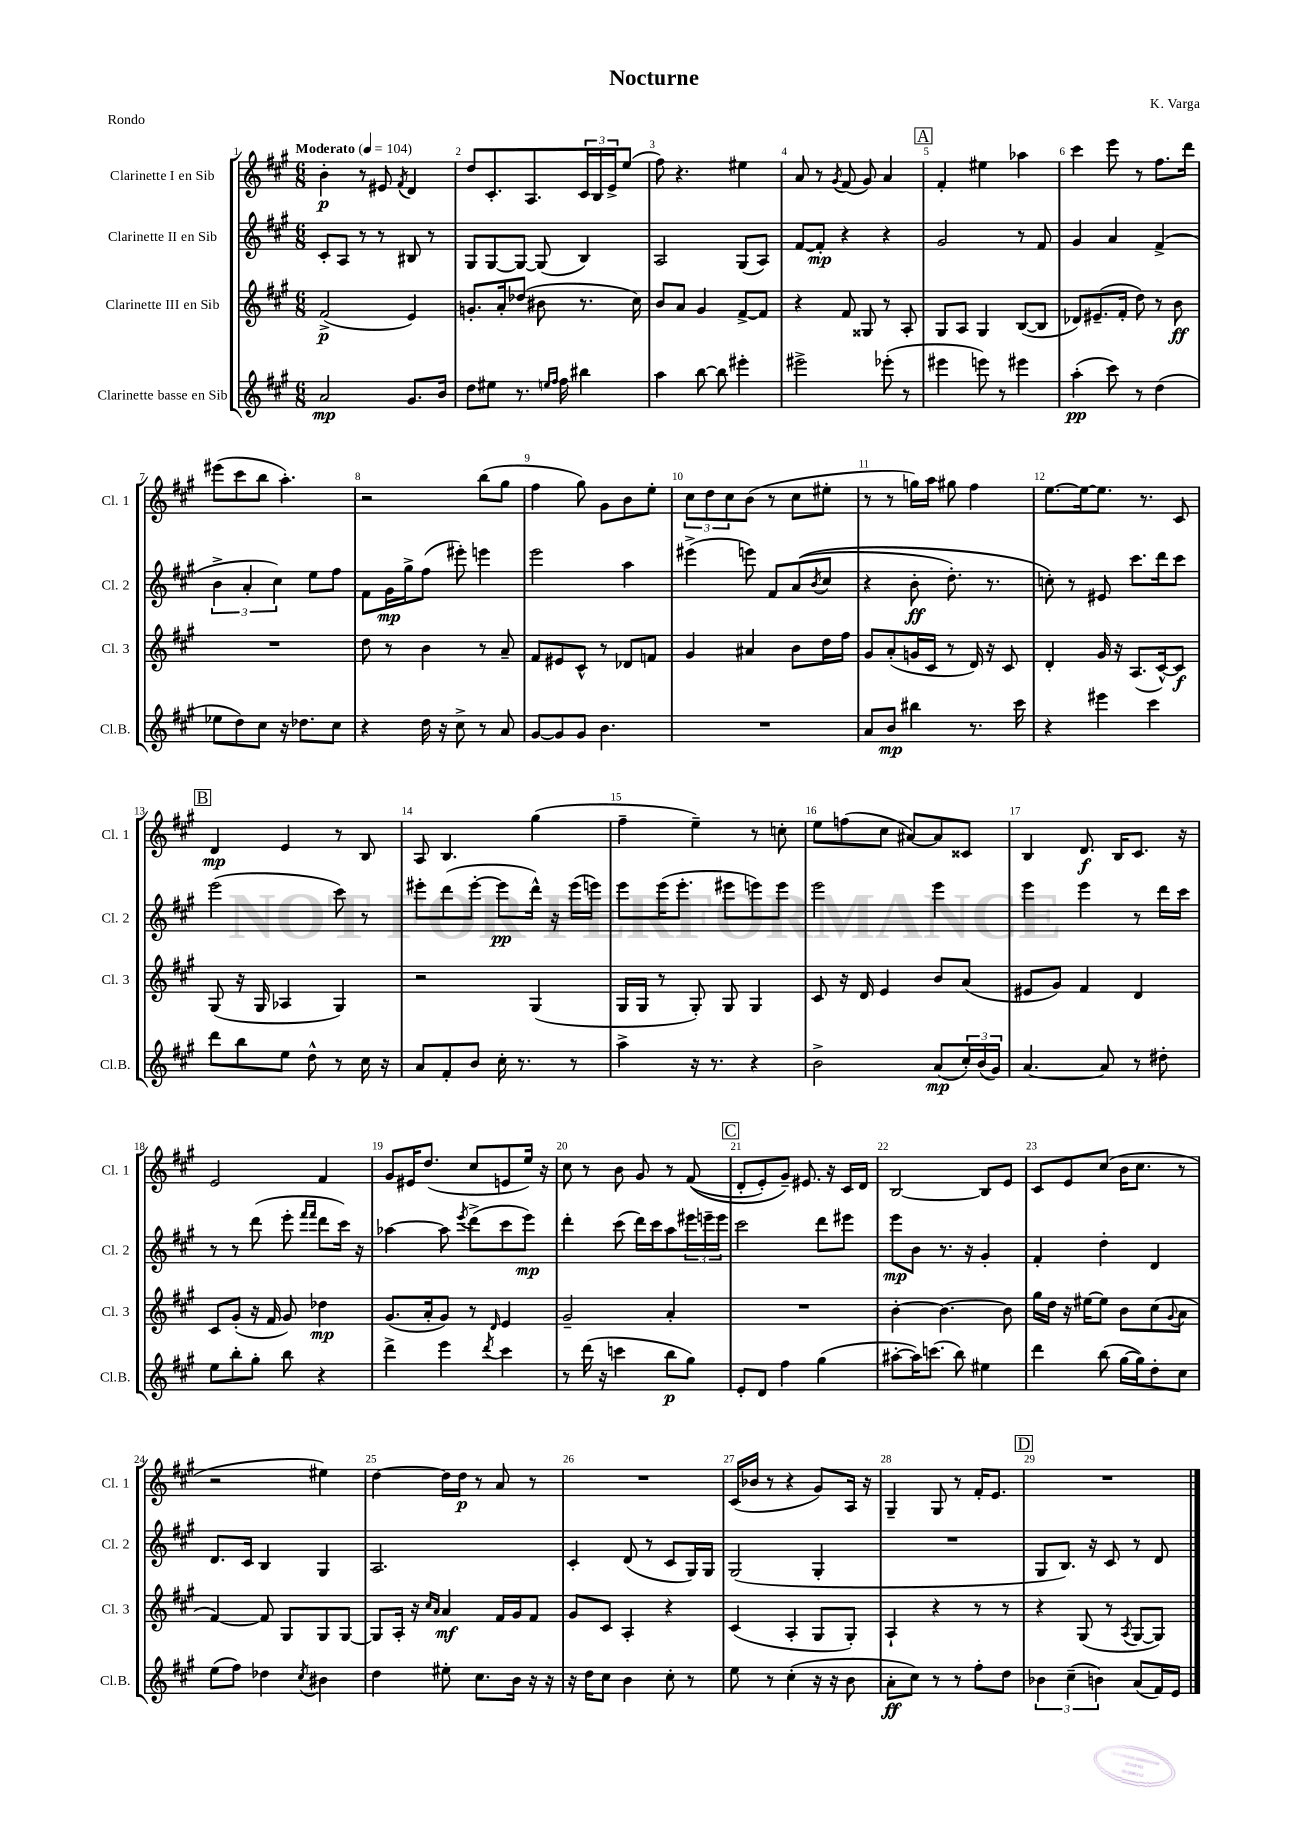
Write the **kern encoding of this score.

**kern	**dynam	**kern	**dynam	**kern	**dynam	**kern	**dynam
*part4	*part4	*part3	*part3	*part2	*part2	*part1	*part1
*staff4	*staff4	*staff3	*staff3	*staff2	*staff2	*staff1	*staff1
*I"Clarinette basse en Sib	*	*I"Clarinette III en Sib	*	*I"Clarinette II en Sib	*	*I"Clarinette I en Sib	*
*I'Cl.B.	*	*I'Cl. 3	*	*I'Cl. 2	*	*I'Cl. 1	*
*clefG2	*	*clefG2	*	*clefG2	*	*clefG2	*
*k[f#c#g#]	*	*k[f#c#g#]	*	*k[f#c#g#]	*	*k[f#c#g#]	*
*M6/8	*	*M6/8	*	*M6/8	*	*M6/8	*
*MM104	*	*MM104	*	*MM104	*	*MM104	*
=1	=1	=1	=1	=1	=1	=1	=1
!	!	!	!	!	!	!LO:TX:a:B:t=Moderato	!
2a/	mp	(2f#^/	p	8c#'/L	.	4b'\	p
.	.	.	.	8A/J	.	.	.
.	.	.	.	8r	.	8r	.
.	.	.	.	8r	.	8e#X/	.
.	.	.	.	.	.	8qf#/	.
8.g#/L	.	4e/)	.	8B#X/	.	4d/	.
.	.	.	.	8r	.	.	.
16b/Jk	.	.	.	.	.	.	.
=2	=2	=2	=2	=2	=2	=2	=2
8dd\L	.	8.gn'/L	.	8G#/L	.	8dd/L	.
8ee#X\J	.	.	.	[8G#/	.	8.c#'/	.
.	.	16a'/k	.	.	.	.	.
8.r	.	(8dd-X/J	.	8G#/J_	.	.	.
.	.	.	.	.	.	8.A/	.
.	.	8b#X\	.	(8G#/]	.	.	.
16qqeen/LL	.	.	.	.	.	.	.
16qqff#/JJ	.	.	.	.	.	.	.
16ff#\	.	.	.	.	.	.	.
4bb#X\	.	8.r	.	4B/)	.	24c#/L	.
.	.	.	.	.	.	24B/	.
.	.	.	.	.	.	24e^/J	.
.	.	.	.	.	.	(8ee/J	.
.	.	16cc#\)	.	.	.	.	.
=3	=3	=3	=3	=3	=3	=3	=3
4aa\	.	8b/L	.	2A/	.	8ff#\)	.
.	.	8a/J	.	.	.	4.r	.
[8bb\	.	4g#/	.	.	.	.	.
8bb\]	.	.	.	.	.	.	.
4eee#X'\	.	[8f#^/L	.	(8G#/L	.	4ee#X\	.
.	.	8f#/J]	.	8A/J)	.	.	.
=4	=4	=4	=4	=4	=4	=4	=4
2eee#X^\	.	4r	.	[8f#/L	.	8a/	.
.	.	.	.	8f#'/J]	mp	8r	.
.	.	.	.	.	.	8qg#/	.
.	.	8f#/	.	4r	.	(8f#/	.
.	.	8G##X/	.	.	.	8g#/)	.
(8eee-X'\	.	8r	.	4r	.	4a/	.
8r	.	8A'/	.	.	.	.	.
!!LO:REH:place=s1:t=A
=5	=5	=5	=5	=5	=5	=5	=5
4eee#X\	.	8G#/L	.	2g#/	.	4f#'/	.
.	.	8A/J	.	.	.	.	.
8eeen\)	.	4G#/	.	.	.	4ee#X\	.
8r	.	.	.	.	.	.	.
4eee#X\	.	([8B/L	.	8r	.	4aa-X\	.
.	.	8B/J]	.	8f#/	.	.	.
=6	=6	=6	=6	=6	=6	=6	=6
(4aa'\	pp	8d-X/L)	.	4g#/	.	4ccc#\	.
.	.	(8.e#X~/	.	.	.	.	.
8ccc#\)	.	.	.	4a/	.	8eee\	.
.	.	16f#'/Jk	.	.	.	.	.
8r	.	8dd\)	.	.	.	8r	.
(4dd\	.	8r	.	(4f#^/	.	8.ff#\L	.
.	.	8b\	ff	.	.	.	.
.	.	.	.	.	.	16ddd\Jk	.
!!LO:LB:g=z
=7	=7	=7	=7	=7	=7	=7	=7
8ee-X\L	.	2.r	.	6b^\	.	(8eee#X\L	.
8dd\)	.	.	.	.	.	8ccc#\	.
.	.	.	.	6a'/	.	.	.
8cc#\J	.	.	.	.	.	8bb\J	.
.	.	.	.	6cc#\)	.	.	.
16r	.	.	.	.	.	4.aa'\)	.
8.dd-X\L	.	.	.	.	.	.	.
.	.	.	.	8ee\L	.	.	.
8cc#\J	.	.	.	8ff#\J	.	.	.
=8	=8	=8	=8	=8	=8	=8	=8
4r	.	8dd\	.	8f#\L	.	2r	.
.	.	8r	.	16g#\L	mp	.	.
.	.	.	.	16gg#^\J	.	.	.
16dd\	.	4b\	.	(8ff#\J	.	.	.
16r	.	.	.	.	.	.	.
8cc#^\	.	.	.	8eee#X'\)	.	.	.
8r	.	8r	.	4eeen\	.	(8bb\L	.
8a/	.	8a~/	.	.	.	8gg#\J	.
=9	=9	=9	=9	=9	=9	=9	=9
[8g#/L	.	8f#/L	.	2eee\	.	4ff#\	.
8g#/]	.	8e#X/	.	.	.	.	.
8g#/J	.	8c#^^/J	.	.	.	8gg#\)	.
4.b\	.	8r	.	.	.	8g#\L	.
.	.	8d-X/L	.	4aa\	.	8b\	.
.	.	8fn/J	.	.	.	8ee'\J	.
=10	=10	=10	=10	=10	=10	=10	=10
2.r	.	4g#/	.	(4eee#X^\	.	12cc#\L	.
.	.	.	.	.	.	12dd\	.
.	.	.	.	.	.	12cc#\	.
.	.	4a#X/	.	8eeen\)	.	(8b\J	.
.	.	.	.	8f#/L	.	8r	.
.	.	8b\L	.	((8a/	.	8cc#\L	.
.	.	.	.	8qb/	.	.	.
.	.	16dd\L	.	8cc#/J	.	8ee#X'\J	.
.	.	16ff#\JJ	.	.	.	.	.
=11	=11	=11	=11	=11	=11	=11	=11
8a/L	.	8g#/L	.	4r	.	8r	.
8b/J	mp	(8a'/	.	.	.	8r	.
4bb#X\	.	16gn/L	.	8b'\	ff	16ggn\LL)	.
.	.	16c#/JJ	.	.	.	16aa\JJ	.
.	.	8r	.	8.dd'\)	.	8gg#X\	.
8.r	.	16d/)	.	.	.	4ff#\	.
.	.	16r	.	8.r	.	.	.
.	.	8c#/	.	.	.	.	.
16ccc#\	.	.	.	.	.	.	.
=12	=12	=12	=12	=12	=12	=12	=12
4r	.	4d'/	.	8ccn'\)	.	[8.ee\L	.
.	.	.	.	8r	.	.	.
.	.	.	.	.	.	16ee\k_	.
4eee#X\	.	16g#/	.	8e#X/	.	8.ee\J]	.
.	.	16r	.	.	.	.	.
.	.	(8.A/L	.	8.ccc#\L	.	.	.
.	.	.	.	.	.	8.r	.
4ccc#\	.	.	.	.	.	.	.
.	.	[16c#^^/k)	.	16ddd\k	.	.	.
.	.	8c#/J]	f	8ccc#\J	.	8c#/	.
!!LO:LB:g=z
!!LO:REH:place=s1:t=B
=13	=13	=13	=13	=13	=13	=13	=13
8ddd\L	.	(8G#/	.	(2eee\	.	4d/	mp
8bb\	.	16r	.	.	.	.	.
.	.	16G#/	.	.	.	.	.
8ee\J	.	4A-X/	.	.	.	4e/	.
8dd^^\	.	.	.	.	.	.	.
8r	.	4G#/)	.	8ccc#\)	.	8r	.
16cc#\	.	.	.	8r	.	8B/	.
16r	.	.	.	.	.	.	.
=14	=14	=14	=14	=14	=14	=14	=14
8a/L	.	2r	.	8eee#X'\L	.	8A/	.
8f#'/	.	.	.	(8ddd\	.	4.B/	.
8b/J	.	.	.	[8eee#'\J	.	.	.
16cc#'\	.	.	.	8eee#\L]	pp	.	.
8.r	.	.	.	.	.	.	.
.	.	(4G#/	.	16ddd^^\Jk)	.	(4gg#\	.
.	.	.	.	16r	.	.	.
8r	.	.	.	(16eee#\LL	.	.	.
.	.	.	.	16eeen\JJ)	.	.	.
=15	=15	=15	=15	=15	=15	=15	=15
4aa^\	.	16G#/LL	.	8eee\L	.	4ff#~\	.
.	.	16G#/JJ	.	.	.	.	.
.	.	8r	.	(16eee\K	.	.	.
.	.	.	.	8.eee'\J	.	.	.
16r	.	8G#'/)	.	.	.	4ee~\)	.
8.r	.	.	.	.	.	.	.
.	.	8G#/	.	8eee#X\L	.	.	.
4r	.	4G#/	.	8eeen\)	.	8r	.
.	.	.	.	8eee\J	.	8ccn'\	.
=16	=16	=16	=16	=16	=16	=16	=16
2b^\	.	8c#/	.	2eee\	.	8ee\L	.
.	.	16r	.	.	.	(8ffn\	.
.	.	16d/	.	.	.	.	.
.	.	4e/	.	.	.	8cc#\J	.
.	.	.	.	.	.	[8a#X/L)	.
(8a/L	mp	8b/L	.	4eee\	.	8a#/]	.
24cc#'/L)	.	(8a/J	.	.	.	8c##X/J	.
(24b/	.	.	.	.	.	.	.
24g#/JJ)	.	.	.	.	.	.	.
=17	=17	=17	=17	=17	=17	=17	=17
[4.a/	.	8e#X/L	.	4eee\	.	4B/	.
.	.	8g#/J)	.	.	.	.	.
.	.	4f#/	.	4eee\	.	8.d/	f
8a/]	.	.	.	.	.	.	.
.	.	.	.	.	.	16B/KL	.
8r	.	4d/	.	8r	.	8.c#/J	.
8dd#X'\	.	.	.	16ddd\LL	.	.	.
.	.	.	.	16ccc#\JJ	.	16r	.
!!LO:LB:g=z
=18	=18	=18	=18	=18	=18	=18	=18
8ee\L	.	8c#/L	.	8r	.	2e/	.
8bb'\	.	(8g#'/J	.	8r	.	.	.
8gg#'\J	.	16r	.	(8ddd\	.	.	.
.	.	16f#/	.	.	.	.	.
8bb\	.	8g#/)	.	8eee'\	.	.	.
.	.	.	.	16qqfff#/LL	.	.	.
.	.	.	.	16qqfff#/JJ	.	.	.
4r	.	4dd-X\	mp	8ddd\L	.	4f#/	.
.	.	.	.	16ccc#\Jk)	.	.	.
.	.	.	.	16r	.	.	.
=19	=19	=19	=19	=19	=19	=19	=19
4ddd^\	.	(8.g#/L	.	[4aa-X\	.	8g#/L	.
.	.	.	.	.	.	16e#X/K	.
.	.	16a'/k	.	.	.	(8.dd/J	.
4eee\	.	8g#/J)	.	8aa-\]	.	.	.
.	.	.	.	8qeee/	.	.	.
.	.	8r	.	(8ddd^\L	.	8cc#/L	.
8qddd/	.	16qqd/	.	.	.	.	.
4ccc#\	.	4e/	.	8ccc#\	.	8en/	.
.	.	.	.	8eee\J)	mp	16ee/Jk)	.
.	.	.	.	.	.	16r	.
=20	=20	=20	=20	=20	=20	=20	=20
8r	.	2g#~/	.	4ddd'\	.	8cc#\	.
(16ddd\	.	.	.	.	.	8r	.
16r	.	.	.	.	.	.	.
4cccn\	.	.	.	(8ccc#\	.	8b\	.
.	.	.	.	16ddd\LL)	.	8g#/	.
.	.	.	.	16ccc#\J	.	.	.
8bb\L	p	4a'/	.	8aa\	.	8r	.
8gg#\J)	.	.	.	24eee#X\L	.	((8f#/	.
.	.	.	.	24eeen~\	.	.	.
.	.	.	.	24eee\JJ	.	.	.
!!LO:REH:place=s1:t=C
=21	=21	=21	=21	=21	=21	=21	=21
8e'/L	.	2.r	.	2ccc#\	.	8d'/L	.
8d/J	.	.	.	.	.	8e'/)	.
4ff#\	.	.	.	.	.	8g#~/J)	.
.	.	.	.	.	.	8.e#X/	.
(4gg#\	.	.	.	8ddd\L	.	.	.
.	.	.	.	.	.	16r	.
.	.	.	.	8eee#X\J	.	16c#/LL	.
.	.	.	.	.	.	16d/JJ	.
=22	=22	=22	=22	=22	=22	=22	=22
[8aa#X'\L	.	[4b'\	.	8eee\L	mp	[2B/	.
16aa#\K])	.	.	.	8b\J	.	.	.
(8.cccn\J	.	.	.	.	.	.	.
.	.	4.b\_	.	8.r	.	.	.
8bb\)	.	.	.	.	.	.	.
.	.	.	.	16r	.	.	.
4ee#X\	.	.	.	4g#'/	.	8B/L]	.
.	.	8b\]	.	.	.	8e/J	.
=23	=23	=23	=23	=23	=23	=23	=23
4ddd\	.	16gg#\LL	.	4f#'/	.	8c#/L	.
.	.	16dd\JJ	.	.	.	.	.
.	.	16r	.	.	.	8e/	.
.	.	[16ee#X\KL	.	.	.	.	.
(8bb\	.	8ee#\J]	.	4dd'\	.	(8cc#/J	.
[16gg#\LL	.	8b\L	.	.	.	16b\KL	.
16gg#\J])	.	.	.	.	.	8.cc#\J	.
8dd'\	.	(8cc#\	.	4d/	.	.	.
.	.	8qqg#/	.	.	.	.	.
8cc#\J	.	8a\J	.	.	.	8r	.
!!LO:LB:g=z
=24	=24	=24	=24	=24	=24	=24	=24
(8ee\L	.	[4f#/)	.	8.d/L	.	2r	.
8ff#\J)	.	.	.	.	.	.	.
.	.	.	.	16c#/Jk	.	.	.
4dd-X\	.	8f#/]	.	4B/	.	.	.
.	.	8G#/L	.	.	.	.	.
8qcc#/	.	.	.	.	.	.	.
4b#X\	.	8G#/	.	4G#/	.	4ee#X\)	.
.	.	[8G#/J	.	.	.	.	.
=25	=25	=25	=25	=25	=25	=25	=25
4dd\	.	8G#/L]	.	2.A/	.	[4dd\	.
.	.	16A'/Jk	.	.	.	.	.
.	.	16r	.	.	.	.	.
.	.	16qqcc#/LL	.	.	.	.	.
.	.	16qqa/JJ	.	.	.	.	.
8ee#X'\	.	4a/	mf	.	.	16dd\LL]	.
.	.	.	.	.	.	16dd\JJ	p
8.cc#\L	.	.	.	.	.	8r	.
.	.	16f#/LL	.	.	.	8a/	.
16b\Jk	.	16g#/J	.	.	.	.	.
16r	.	8f#/J	.	.	.	8r	.
16r	.	.	.	.	.	.	.
=26	=26	=26	=26	=26	=26	=26	=26
16r	.	8g#/L	.	4c#'/	.	2.r	.
16dd\KL	.	.	.	.	.	.	.
8cc#\J	.	8c#/J	.	.	.	.	.
4b\	.	4A'/	.	(8d/	.	.	.
.	.	.	.	8r	.	.	.
8cc#'\	.	4r	.	8c#/L	.	.	.
8r	.	.	.	16G#/L)	.	.	.
.	.	.	.	16G#/JJ	.	.	.
=27	=27	=27	=27	=27	=27	=27	=27
8ee\	.	(4c#/	.	(2G#/	.	(16c#/LL	.
.	.	.	.	.	.	16b-X/JJ	.
8r	.	.	.	.	.	8r	.
(4cc#'\	.	4A'/	.	.	.	4r	.
16r	.	8G#/L	.	4G#'/	.	8g#/L)	.
16r	.	.	.	.	.	.	.
8b\	.	8G#'/J)	.	.	.	16A/Jk	.
.	.	.	.	.	.	16r	.
=28	=28	=28	=28	=28	=28	=28	=28
8a'\L	ff	4A`/	.	2.r	.	4G#~/	.
8cc#\J)	.	.	.	.	.	.	.
8r	.	4r	.	.	.	8G#/	.
8r	.	.	.	.	.	8r	.
8ff#'\L	.	8r	.	.	.	16f#'/KL	.
.	.	.	.	.	.	8.e/J	.
8dd\J	.	8r	.	.	.	.	.
!!LO:REH:place=s1:t=D
=29	=29	=29	=29	=29	=29	=29	=29
6b-X\	.	4r	.	8G#/L	.	2.r	.
.	.	.	.	8.B/J)	.	.	.
(6cc#~\	.	.	.	.	.	.	.
.	.	(8G#/	.	.	.	.	.
.	.	.	.	16r	.	.	.
6bn\)	.	.	.	.	.	.	.
.	.	8r	.	8c#/	.	.	.
.	.	8qA/	.	.	.	.	.
(8a/L	.	[8G#/L	.	8r	.	.	.
16f#/L)	.	8G#/J])	.	8d/	.	.	.
16e/JJ	.	.	.	.	.	.	.
==	==	==	==	==	==	==	==
*-	*-	*-	*-	*-	*-	*-	*-
